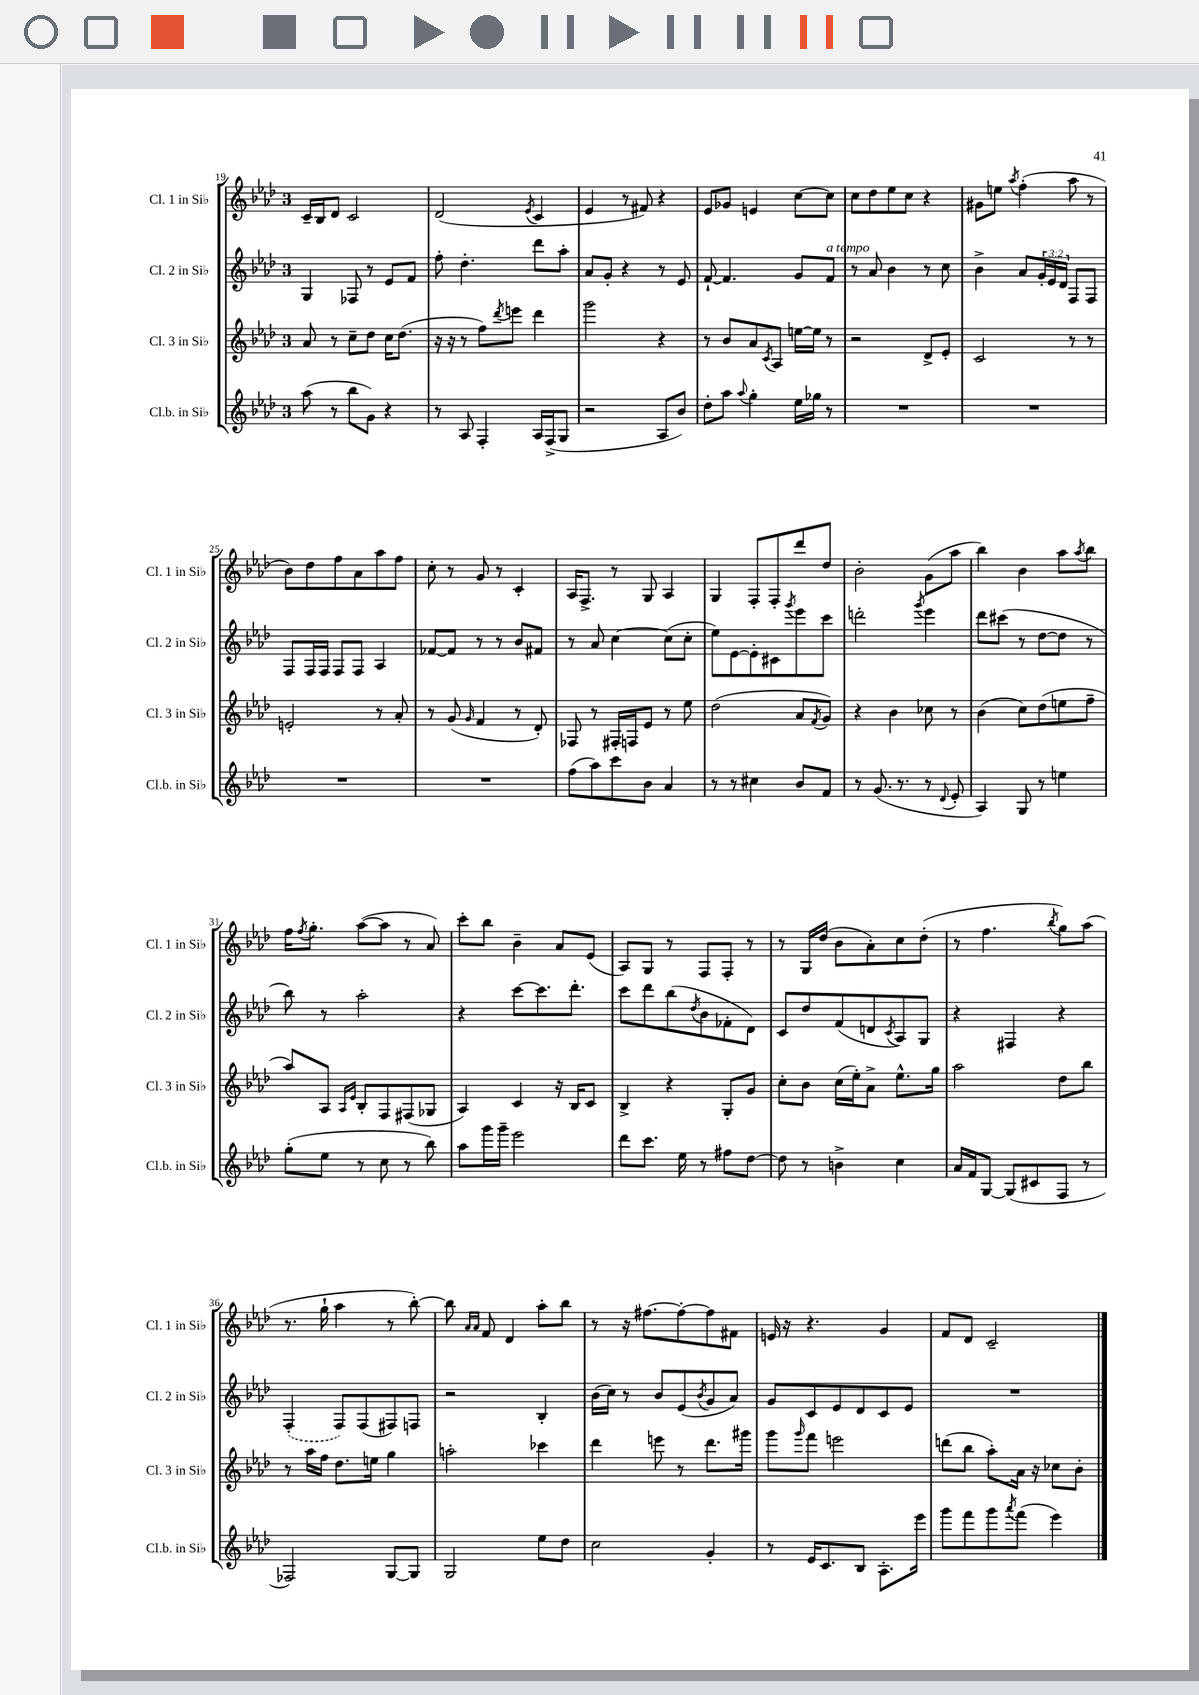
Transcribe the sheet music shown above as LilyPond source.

<<
\new StaffGroup <<
\new Staff = "s0" \with { instrumentName = "Cl. 1 in Sib" shortInstrumentName = "Cl. 1 in Sib" } {
    \clef treble \key aes \major \once \override Staff.TimeSignature.style = #'single-digit \time 3/4
    c'16-- bes16 des'8 c'2 |
    des'2( \acciaccatura { ees'8 } c'4 |
    ees'4 r8 fis'8) r4 |
    ees'8 ges'8 e'4 c''8~ c''8 |
    c''8 des''8 ees''8 c''8 r4 |
    gis'8 e''8 \acciaccatura { aes''8 } f''4-.( aes''8 r8 |
    bes'8) des''8 f''8 aes'8 aes''8 f''8 |
    c''8-. r8 g'8 r8 c'4-. |
    aes16 f8.-> r8 g8 aes4 |
    g4 f8-. f8-. des'''8 des''8 |
    bes'2-. g'8( aes''8 |
    bes''4) bes'4 aes''8 \acciaccatura { aes''8 } bes''8 |
    f''16 \acciaccatura { f''8 } g''8.-. aes''8~( aes''8 r8 aes'8) |
    c'''8-. bes''8 bes'4-- aes'8 ees'8( |
    aes8) g8 r8 f8 f8-. r8 |
    r8 g16 des''16( bes'8 aes'8-.) c''8 des''8-.( |
    r8 f''4. \acciaccatura { bes''8 } g''8) aes''8( |
    r8. g''16-! aes''4 r8 bes''8~-.) |
    bes''8 \grace { aes'16 aes'16 } f'8 des'4 aes''8-. bes''8 |
    r8 r16 fis''8.~ fis''8~-. fis''8 fis'8 |
    e'16 r16 r4. g'4 |
    f'8 des'8 c'2-- \bar "|." |
}
\new Staff = "s1" \with { instrumentName = "Cl. 2 in Sib" shortInstrumentName = "Cl. 2 in Sib" } {
    \clef treble \key aes \major \once \override Staff.TimeSignature.style = #'single-digit \time 3/4 \override Staff.TupletNumber.text = #tuplet-number::calc-fraction-text
    g4 fes8 r8 ees'8 f'8 |
    f''8-. des''4.-. des'''8 aes''8-. |
    aes'8 g'8-. r4 r8 ees'8 |
    f'8~-! f'4. g'8 f'8^\markup { \italic "a tempo" } |
    r8 aes'8 bes'4 r8 c''8 |
    bes'4-> aes'8 \tuplet 3/2 { g'16-. ees'16 des'16 } f8 f8 |
    f8 f16 f16 f8 f8 aes4 |
    fes'8~ fes'8 r8 r8 bes'8 fis'8 |
    r8 aes'8 c''4~ c''8( c''8-. |
    ees''8) ees'8~ ees'8-. cis'8 \acciaccatura { g'''8 } ees'''8 c'''8 |
    d'''2-. \acciaccatura { g'''8 } ees'''4 |
    des'''8 cis'''8( r8 des''8~ des''8 r8 |
    bes''8) r8 aes''2-. |
    r4 c'''8~ c'''8. des'''8.-. |
    c'''8 des'''8 bes''8( \acciaccatura { des''8 } bes'8 fes'8-. des'8) |
    c'8 des''8 f'8( d'8 \acciaccatura { c'8 } aes8) g8 |
    r4 fis4 r4 |
    \once \slurDashed f4-.( f8) f8( fis8) f8 |
    r2 bes4-. |
    bes'16( c''16) r8 bes'8 ees'8( \acciaccatura { bes'8 } g'8 aes'8) |
    g'8 c'8 ees'8 des'8 c'8 ees'8 |
    R2. \bar "|." |
}
\new Staff = "s2" \with { instrumentName = "Cl. 3 in Sib" shortInstrumentName = "Cl. 3 in Sib" } {
    \clef treble \key aes \major \once \override Staff.TimeSignature.style = #'single-digit \time 3/4
    aes'8 r8 c''8-- des''8 c''16 des''8.( |
    r16 r16 r8 f''8) \acciaccatura { des'''8 } e'''8 des'''4 |
    g'''2 r4 |
    r8 bes'8 aes'8 \acciaccatura { c'8 } aes8 e''16~ e''16 r8 |
    r2 des'8-> ees'8-. |
    c'2 r8 r8 |
    e'2-. r8 aes'8-. |
    r8 g'8( \grace { g'16 } f'4 r8 des'8-.) |
    fes8 r8 fis16-. f16 ees'8 r8 ees''8 |
    des''2( aes'8 \acciaccatura { f'8 } g'8) |
    r4 bes'4 ces''8 r8 |
    bes'4( c''8) des''8( e''8 f''8-- |
    aes''8) aes8 \grace { aes16 ees'16 } bes8-. f8 fis8( ges8 |
    aes4) c'4 r16 bes16 c'8 |
    bes4-> r4 g8-. g'8 |
    c''8-. bes'8 c''16( ees''16-.) aes'8-> ees''8.-^ g''16 |
    aes''2 des''8 bes''8 |
    r8 aes''16 f''16 des''8. e''16 g''4 |
    a''2-. ces'''4 |
    des'''4 e'''8 r8 des'''8. gis'''16 |
    g'''8 \grace { g'''16 } f'''8 e'''2 |
    d'''8( bes''8 aes''8-.) aes'16 r16 ces''8 bes'8-. \bar "|." |
}
\new Staff = "s3" \with { instrumentName = "Cl.b. in Sib" shortInstrumentName = "Cl.b. in Sib" } {
    \clef treble \key aes \major \once \override Staff.TimeSignature.style = #'single-digit \time 3/4
    aes''8( r8 bes''8 g'8) r4 |
    r8 aes8 f4-. aes16 f16->( g8 |
    r2 aes8 bes'8) |
    des''8-. aes''8 \appoggiatura { aes''8 } g''4-. ees''16 ges''16 r8 |
    R2. |
    R2. |
    R2. |
    R2. |
    f''8( aes''8) c'''8 bes'8 aes'4 |
    r8 r8 cis''4 bes'8 f'8 |
    r8 g'8.( r8. r8 \appoggiatura { des'8 } ees'8-. |
    aes4) g8 r8 e''4 |
    g''8-.( ees''8 r8 c''8 r8 bes''8) |
    aes''8 g'''16 g'''16-- ees'''2 |
    des'''8 c'''8. ees''16 r8 fis''8 des''8~ |
    des''8 r8 b'4-> c''4 |
    aes'16 f'16 g8~ g8( cis'8 f8 r8 |
    fes2) g8~ g8 |
    g2 ees''8 des''8 |
    c''2 g'4-. |
    r8 ees'16 c'8. bes8 aes8.-. ees'''16 |
    g'''8 f'''8 g'''8 \acciaccatura { aes'''8 } f'''8( ees'''4) \bar "|." |
}
>>
>>
\layout { \context { \Score currentBarNumber = #19 } }
